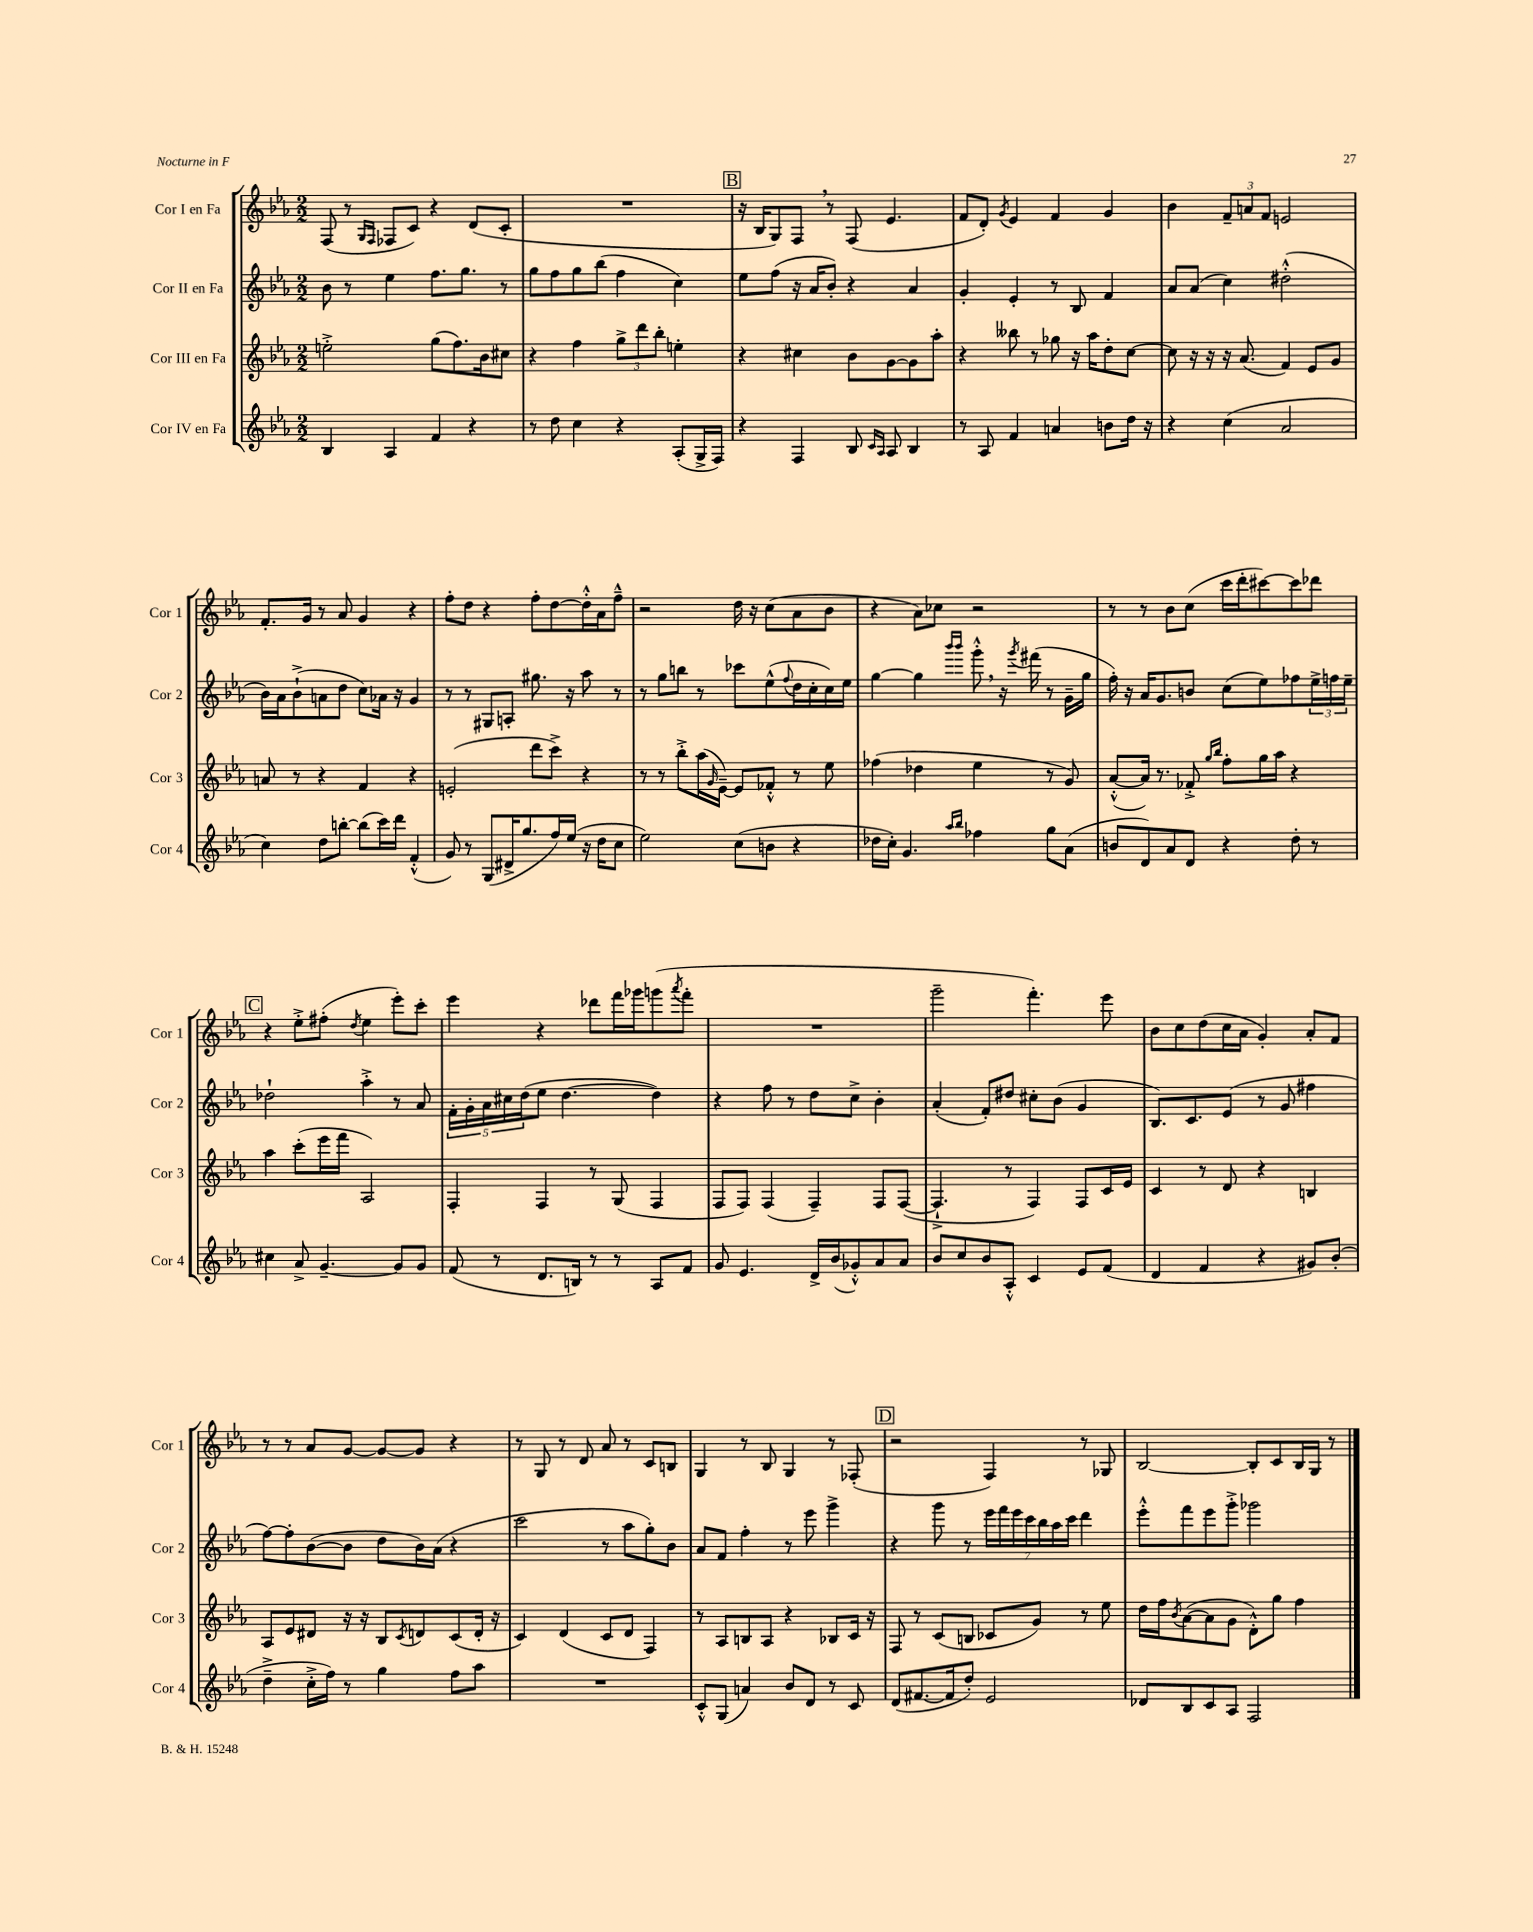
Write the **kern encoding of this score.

**kern	**kern	**kern	**kern
*staff4	*staff3	*staff2	*staff1
*clefG2	*clefG2	*clefG2	*clefG2
*k[b-e-a-]	*k[b-e-a-]	*k[b-e-a-]	*k[b-e-a-]
*M2/2	*M2/2	*M2/2	*M2/2
4B-	2ee'^	8b-	(8F
.	.	8r	8r
.	.	.	16qqG
.	.	.	16qqF
4A-	.	4ee-	8F-
.	.	.	8c)
4f	(8gg	8.ff	4r
.	8.ff)	.	.
.	.	8.gg	.
4r	.	.	(8d
.	16b-	.	.
.	8cc#	8r	8c'
=	=	=	=
8r	4r	8gg	1r
8dd	.	8ff	.
4cc	4ff	8gg	.
.	.	(8bb-	.
4r	12gg^	4ff	.
.	12ddd	.	.
.	12bb-'	.	.
(8A-'	4ee'	4cc)	.
16G^	.	.	.
16F)	.	.	.
=	=	=	=
4r	4r	8ee-	16r
.	.	.	16B-
.	.	(8ff	8G)
4F	4cc#	16r	8F
.	.	16a-	.
.	.	8b-')	8r
8B-	8b-	4r	(8F
16qqc	.	.	.
16qqA-	.	.	.
8A-	[8g	.	4.e-
4B-	8g]	4a-	.
.	8aa-'	.	.
=	=	=	=
8r	4r	4g'	8f
8A-	.	.	8d')
.	.	.	8qg
4f	8bb--	4e-'	4e-
.	8r	.	.
4a	8gg-	8r	4f
.	16r	8B-	.
.	16aa-	.	.
8b	8dd'	4f	4g
16dd	[8cc	.	.
16r	.	.	.
=	=	=	=
4r	8cc]	8a-	4b-
.	16r	(8a-	.
.	16r	.	.
(4cc	16r	4cc)	12f~
.	(8.a-	.	.
.	.	.	12a
.	.	.	12f
2a-	4f)	(2dd#'^^	2e
.	8e-	.	.
.	8g	.	.
=	=	=	=
4cc)	8a	16b-)	8.f'
.	.	16a-	.
.	8r	(8b-`^	.
.	.	.	16g
8dd	4r	8a	8r
[8bb'	.	8dd	8a-
(8bb]	4f	8cc)	4g
16ccc)	.	16a-	.
16ddd	.	16r	.
(4f'^^	4r	4g	4r
=	=	=	=
8g)	(2e'	8r	8ff'
8r	.	8r	8dd
(8G	.	8G#	4r
16d#^	.	8A'	.
8.gg	.	.	.
.	8ddd	8.gg#	8ff'
16ff)	8ccc^)	.	[8dd
(16ee-	.	16r	.
16r	4r	8aa-	16dd'^^]
16dd	.	.	16a-
8cc	.	8r	8ff~^^
=	=	=	=
2ee-)	8r	8r	2r
.	8r	8gg	.
.	8bb-'^	8bb	.
.	(16aa-	8r	.
.	16qqg	.	.
.	[16e-~)	.	.
(8cc	8e-]	8ccc-	16dd
.	.	.	16r
8b	8f-'^^	(8ee-^^	(8cc
.	.	8qqff	.
4r	8r	16dd	8a-
.	.	16cc'	.
.	8ee-	16cc)	8b-
.	.	16ee-	.
=	=	=	=
16dd-	(4ff-	[4gg	4r
16cc')	.	.	.
4.g	.	.	.
.	4dd-	4gg]	8a-)
.	.	.	8cc-
16qqaa-	.	16qqbbb-	.
16qqbb-	.	16qqbbb-	.
4ff-	4ee-	8ggg'^^	2r
.	.	16r	.
.	.	8qggg	.
.	.	(16fff#	.
8gg	8r	8r	.
(8a-	8g)	16g~	.
.	.	16gg	.
=	=	=	=
8b	([8a-'^^	16ff')	8r
.	.	16r	.
8d)	16a-])	16a-	8r
.	8.r	8.g	.
8a-	.	.	8b-
8d	8f-'^	8b	(8cc
.	16qqgg	.	.
.	16qqbb-	.	.
4r	8ff'	(8cc	16ccc
.	.	.	16ddd'
.	16gg	8ee-)	[8ccc#)
.	16aa-	.	.
8dd'	4r	8ff-	8ccc#]
8r	.	24ee-^	8ddd-
.	.	24ff	.
.	.	24ee-~	.
=	=	=	=
4cc#	4aa-	2dd-`	4r
8a-^	(8ccc'	.	8ee-'^
[4.g~	16eee-	.	(8ff#'
.	16fff	.	.
.	.	.	8qdd
.	2A-)	4aa-'^	4ee-
8g]	.	8r	8eee-')
8g	.	8a-	8ccc'
=	=	=	=
(8f	4F'	20f'	4eee-
.	.	20g'	.
.	.	20a-	.
8r	.	.	.
.	.	20cc#	.
.	.	(20dd	.
8.d	4F	8ee-	4r
.	.	[4.dd	.
16B)	.	.	.
8r	8r	.	8ddd-
8r	(8G	.	16fff
.	.	.	16ggg-
8A-	4F	4dd])	(8ggg
.	.	.	8qaaa-
8f	.	.	8fff'
=	=	=	=
8g	8F	4r	1r
4.e-	8F)	.	.
.	(4F	8ff	.
.	.	8r	.
16d^	4F~)	8dd	.
(16b-	.	.	.
8g-'^^)	.	8cc^	.
8a-	8F	4b-'	.
8a-	([8F	.	.
=	=	=	=
8b-	4.F`^]	(4a-'	2ggg~
8cc	.	.	.
8b-	.	8f')	.
8A-'^^	8r	8dd#	.
4c	4F)	8cc#'	4.fff')
.	.	(8b-	.
8e-	8F	4g	.
(8f	16c	.	8eee-
.	16e-	.	.
=	=	=	=
4d	4c	8.B-)	8b-
.	.	.	8cc
.	.	8.c	.
4f	8r	.	(8dd
.	8d	(8e-	16cc
.	.	.	16a-
4r	4r	8r	4g')
.	.	8g	.
8g#)	4B	4ff#	8a-'
(8b-'	.	.	8f
=	=	=	=
4dd~^	8A-	[8ff)	8r
.	8e-	8ff']	8r
16cc'^	8d#	([8b-	8a-
16ff)	.	.	.
8r	16r	8b-]	[8g
.	16r	.	.
4gg	8B-	8dd	8g_
.	8qc	.	.
.	8d	16b-)	8g]
.	.	(16a-	.
8ff	(8c	4r	4r
8aa-	16d'	.	.
.	16r	.	.
=	=	=	=
1r	4c)	2ccc	8r
.	.	.	8G
.	(4d	.	8r
.	.	.	8d
.	8c	8r	8a-
.	8d	8aa-	8r
.	4F)	8gg')	8c
.	.	8b-	8B
=	=	=	=
8c'^^	8r	8a-	4G
(8G	8A-	8f	.
4a)	8B	4ff'	8r
.	8A-	.	8B-
8b-	4r	8r	4G
8d	.	8eee-	.
8r	8B-	4ggg^	8r
8c	16c	.	(8F-'
.	16r	.	.
=	=	=	=
(8d	8F	4r	2r
[8.f#	8r	.	.
.	(8c	8ggg	.
16f#]	.	.	.
8dd')	8B	8r	.
2e-	8c-	28eee-	4F)
.	.	28fff	.
.	.	28eee-	.
.	.	28ccc	.
.	8g)	.	.
.	.	28bb-	.
.	.	28aa-	.
.	.	28ccc	.
.	8r	4ddd	8r
.	8ee-	.	8G-
=	=	=	=
8d-	16dd	8eee-'^^	[2B-
.	16ff	.	.
.	8qb-	.	.
8B-	([8a-	8fff	.
8c	8a-]	8eee-	.
8A-	8g	8ggg'^	.
2F	8d'^^)	2ggg-	8B-']
.	8gg	.	8c
.	4ff	.	16B-
.	.	.	16G
.	.	.	8r
==	==	==	==
*-	*-	*-	*-
